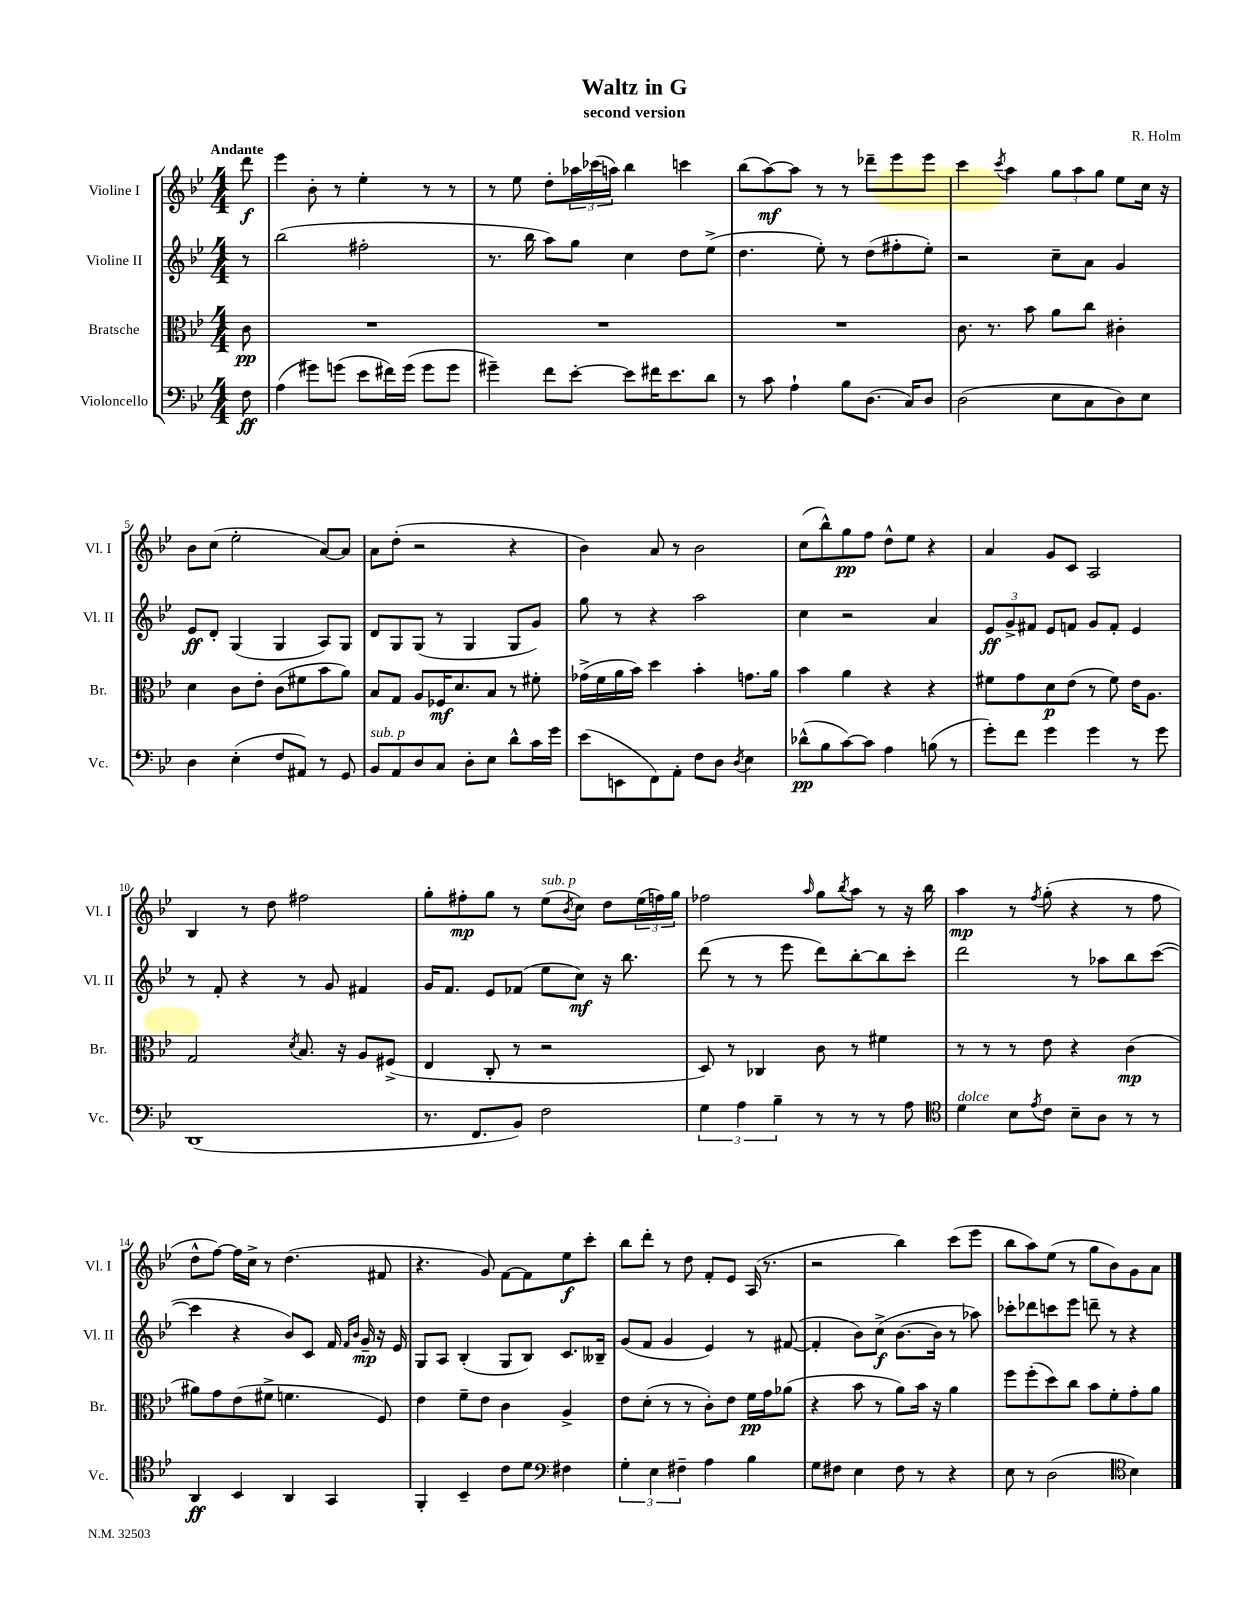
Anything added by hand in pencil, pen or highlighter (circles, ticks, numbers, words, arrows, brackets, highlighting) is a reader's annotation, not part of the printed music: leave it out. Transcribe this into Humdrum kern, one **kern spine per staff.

**kern	**dynam	**kern	**dynam	**kern	**dynam	**kern	**dynam
*part4	*part4	*part3	*part3	*part2	*part2	*part1	*part1
*staff4	*staff4	*staff3	*staff3	*staff2	*staff2	*staff1	*staff1
*I"Violoncello	*	*I"Bratsche	*	*I"Violine II	*	*I"Violine I	*
*I'Vc.	*	*I'Br.	*	*I'Vl. II	*	*I'Vl. I	*
*clefF4	*	*clefC3	*	*clefG2	*	*clefG2	*
*k[b-e-]	*	*k[b-e-]	*	*k[b-e-]	*	*k[b-e-]	*
*M4/4	*	*M4/4	*	*M4/4	*	*M4/4	*
=	=	=	=	=	=	=	=
!	!	!	!	!	!	!LO:TX:a:B:t=Andante	!
8F\	ff	8c\	pp	8r	.	8ddd\	f
=1	=1	=1	=1	=1	=1	=1	=1
(4A\	.	1r	.	(2bb-\	.	4eee-\	.
8g#X\L)	.	.	.	.	.	8b-'\	.
(8gn\J	.	.	.	.	.	8r	.
8e-\L	.	.	.	2ff#X'\	.	4ee-'\	.
16f#X\L)	.	.	.	.	.	.	.
(16g\JJ	.	.	.	.	.	.	.
8g\L	.	.	.	.	.	8r	.
8g\J	.	.	.	.	.	8r	.
=2	=2	=2	=2	=2	=2	=2	=2
4g#X~\)	.	1r	.	8.r	.	8r	.
.	.	.	.	.	.	8ee-\	.
.	.	.	.	16bb-\	.	.	.
8f\L	.	.	.	8aa\L)	.	8dd'\L	.
[8e-'\J	.	.	.	8gg\J	.	24aa-X\L	.
.	.	.	.	.	.	(24ccc-X\	.
.	.	.	.	.	.	24aan\JJ)	.
8e-\L]	.	.	.	4cc\	.	4bb-\	.
16f#X\K	.	.	.	.	.	.	.
8.e-\	.	.	.	.	.	.	.
.	.	.	.	8dd\L	.	4cccn\	.
8d\J	.	.	.	(8ee-^\J	.	.	.
=3	=3	=3	=3	=3	=3	=3	=3
8r	.	1r	.	4.dd\	.	(8bb-\L	.
8c\	.	.	.	.	.	[8aa\)	mf
4A`\	.	.	.	.	.	8aa\J]	.
.	.	.	.	8ee-'\)	.	8r	.
8B-\L	.	.	.	8r	.	8r	.
(8.D\J	.	.	.	(8dd\L	.	8ddd-X~\L	.
.	.	.	.	8ff#X'\	.	8eee-\	.
16C/KL)	.	.	.	.	.	.	.
8D/J	.	.	.	8ee-'\J)	.	8eee-\J	.
=4	=4	=4	=4	=4	=4	=4	=4
(2D\	.	8.c\	.	2r	.	4ccc\	.
.	.	8.r	.	.	.	.	.
.	.	.	.	.	.	8qccc/	.
.	.	.	.	.	.	4aa\	.
.	.	8b-\	.	.	.	.	.
8E-\L	.	8a\L	.	8cc~\L	.	12gg\L	.
.	.	.	.	.	.	12aa\	.
8C\	.	8cc\J	.	8a\J	.	.	.
.	.	.	.	.	.	12gg\J	.
8D\)	.	4c#X'\	.	4g/	.	8ee-\L	.
8E-\J	.	.	.	.	.	16cc\Jk	.
.	.	.	.	.	.	16r	.
!!LO:LB:g=z
=5	=5	=5	=5	=5	=5	=5	=5
4D\	.	4d\	.	8e-/L	ff	8b-\L	.
.	.	.	.	8d'/J	.	(8cc\J	.
(4E-'\	.	8c\L	.	(4G/	.	2ee-'\	.
.	.	8e-'\J	.	.	.	.	.
8F/L	.	(8c\L	.	4G/	.	.	.
8AA#X/J)	.	8f#X\	.	.	.	.	.
8r	.	8b-\	.	8A/L)	.	[8a/L)	.
8GG/	.	8a\J)	.	8G/J	.	8a/J]	.
=6	=6	=6	=6	=6	=6	=6	=6
!LO:TX:a:i:t=sub. p	!	!	!	!	!	!	!
8BB-/L	.	8B-/L	.	8d/L	.	8a\L	.
8AA/	.	8G/J	.	8G/	.	(8dd'\J	.
8D/	.	8A/L	.	(8G/J	.	2r	.
8C/J	.	16F-X/K	mf	8r	.	.	.
.	.	8.d/	.	.	.	.	.
8D'\L	.	.	.	4G/	.	.	.
8E-\J	.	8B-/J	.	.	.	.	.
8d^^\L	.	8r	.	8G/L	.	4r	.
16c\L	.	8f#X'\	.	8g/J)	.	.	.
16g\JJ	.	.	.	.	.	.	.
=7	=7	=7	=7	=7	=7	=7	=7
(8e-\L	.	(16g-X^\LL	.	8gg\	.	4b-\)	.
.	.	16f\	.	.	.	.	.
8EEn\	.	16a\	.	8r	.	.	.
.	.	16b-\JJ)	.	.	.	.	.
8FF\)	.	4dd\	.	4r	.	8a/	.
8AA'\J	.	.	.	.	.	8r	.
8F\L	.	4b-'\	.	2aa\	.	2b-\	.
8D\J	.	.	.	.	.	.	.
8qD/	.	.	.	.	.	.	.
4E-\	.	8.gn\L	.	.	.	.	.
.	.	16a\Jk	.	.	.	.	.
=8	=8	=8	=8	=8	=8	=8	=8
(8d-X^^\L	pp	4b-\	.	4cc\	.	(8cc\L	.
8B-\	.	.	.	.	.	8bb-^^\)	.
[8c\)	.	4a\	.	2r	.	8gg\	pp
8c\J]	.	.	.	.	.	8ff\J	.
4A\	.	4r	.	.	.	8dd^^\L	.
.	.	.	.	.	.	8ee-\J	.
(8Bn\	.	4r	.	4a/	.	4r	.
8r	.	.	.	.	.	.	.
=9	=9	=9	=9	=9	=9	=9	=9
8g'\L)	.	8f#X\L	.	12e-/L	ff	4a/	.
.	.	.	.	12g^/	.	.	.
8f\J	.	8g\	.	.	.	.	.
.	.	.	.	12f#X/J	.	.	.
4g\	.	8d\	p	8e-/L	.	8g/L	.
.	.	(8e-\J	.	8fn/J	.	8c/J	.
4g\	.	8r	.	8g/L	.	2A/	.
.	.	8f#\)	.	8f'/J	.	.	.
8r	.	16e-\KL	.	4e-/	.	.	.
.	.	8.A\J	.	.	.	.	.
8g\	.	.	.	.	.	.	.
!!LO:LB:g=z
=10	=10	=10	=10	=10	=10	=10	=10
(1DD	.	2G/	.	8r	.	4B-/	.
.	.	.	.	8f'/	.	.	.
.	.	.	.	4r	.	8r	.
.	.	.	.	.	.	8dd\	.
.	.	8qd/	.	.	.	.	.
.	.	8.B-/	.	8r	.	2ff#X\	.
.	.	.	.	8g/	.	.	.
.	.	16r	.	.	.	.	.
.	.	8A/L	.	4f#X/	.	.	.
.	.	(8F#X^/J	.	.	.	.	.
=11	=11	=11	=11	=11	=11	=11	=11
8.r	.	4E-/	.	16g/KL	.	8gg'\L	.
.	.	.	.	8.f/J	.	.	.
.	.	.	.	.	.	8ff#X'\	mp
8.FF/L	.	.	.	.	.	.	.
.	.	8C'/	.	8e-/L	.	8gg\J	.
8BB-/J)	.	8r	.	(8f-X/J	.	8r	.
!	!	!	!	!	!	!LO:TX:a:i:t=sub. p	!
2F\	.	2r	.	8ee-\L	.	(8ee-\L	.
.	.	.	.	.	.	8qb-/	.
.	.	.	.	8cc\J)	mf	8cc\J)	.
.	.	.	.	16r	.	8dd\L	.
.	.	.	.	8.bb-\	.	.	.
.	.	.	.	.	.	(24ee-\L	.
.	.	.	.	.	.	24ffn\)	.
.	.	.	.	.	.	24gg\JJ	.
=12	=12	=12	=12	=12	=12	=12	=12
6G\	.	8D/)	.	(8ddd\	.	2ff-X\	.
.	.	8r	.	8r	.	.	.
6A\	.	.	.	.	.	.	.
.	.	4C-X/	.	8r	.	.	.
6B-~\	.	.	.	.	.	.	.
.	.	.	.	8eee-\	.	.	.
.	.	.	.	.	.	16qqaa/	.
8r	.	8c\	.	8ddd\L)	.	8gg\L	.
.	.	.	.	.	.	8qbb-/	.
8r	.	8r	.	[8bb-'\	.	8aa\J	.
8r	.	4f#X\	.	8bb-\]	.	8r	.
8A\	.	.	.	8ccc'\J	.	16r	.
.	.	.	.	.	.	16bb-\	.
=13	=13	=13	=13	=13	=13	=13	=13
*clefC4	*	*	*	*	*	*	*
!LO:TX:a:i:t=dolce	!	!	!	!	!	!	!
4d\	.	8r	.	2ddd\	.	4aa\	mp
.	.	8r	.	.	.	.	.
8B-\L	.	8r	.	.	.	8r	.
8qe-/	.	.	.	.	.	8qff/	.
8c\J	.	8e-\	.	.	.	(8gg'\	.
8B-~\L	.	4r	.	8r	.	4r	.
8A\J	.	.	.	8aa-X\L	.	.	.
8r	.	(4c\	mp	8bb-\	.	8r	.
8r	.	.	.	([8ccc\J	.	8ff\	.
!!LO:LB:g=z
=14	=14	=14	=14	=14	=14	=14	=14
4AA/	ff	8a#X\L)	.	4ccc\]	.	8dd^^\L	.
.	.	8g\	.	.	.	[8ff\J)	.
4BB-/	.	(8e-\	.	4r	.	16ff\LL]	.
.	.	.	.	.	.	16cc^\JJ	.
.	.	8f#X^\J	.	.	.	8r	.
4AA/	.	4.fn\	.	8b-/L)	.	(4.dd\	.
.	.	.	.	8c/J	.	.	.
4GG/	.	.	.	16f/	.	.	.
.	.	.	.	16qqf/LL	.	.	.
.	.	.	.	16qqb-/JJ	.	.	.
.	.	.	.	16g~/	mp	.	.
.	.	8F/)	.	16r	.	8f#X/	.
.	.	.	.	16e-/	.	.	.
=15	=15	=15	=15	=15	=15	=15	=15
4FF'/	.	4e-\	.	8G/L	.	4.r	.
.	.	.	.	8A/J	.	.	.
4BB-~/	.	8f~\L	.	(4B-'/	.	.	.
.	.	8e-\J	.	.	.	8g/)	.
8c\L	.	4c\	.	8G/L	.	[8f\L	.
8d\J	.	.	.	8B-/J)	.	8f\]	.
*clefF4	*	*	*	*	*	*	*
4F#X\	.	4A^/	.	8.c/L	.	8ee-\	f
.	.	.	.	.	.	8ccc'\J	.
.	.	.	.	16B--X~/Jk	.	.	.
=16	=16	=16	=16	=16	=16	=16	=16
6G'\	.	8e-\L	.	(8g/L	.	8bb-\L	.
.	.	(8d'\J	.	8f/J	.	8ddd'\J	.
6E-\	.	.	.	.	.	.	.
.	.	8r	.	4g/	.	8r	.
6F#X~\	.	.	.	.	.	.	.
.	.	8r	.	.	.	8dd\	.
4A\	.	8c'\L)	.	4e-/)	.	8f'/L	.
.	.	8e-\J	.	.	.	8e-/J	.
4B-\	.	16f\LL	pp	8r	.	(16A/	.
.	.	16g\J	.	.	.	8.r	.
.	.	(8a-X\J	.	([8f#X/	.	.	.
=17	=17	=17	=17	=17	=17	=17	=17
8G\L	.	4r	.	4f#'/]	.	2r	.
8F#X\J	.	.	.	.	.	.	.
4E-\	.	8b-\	.	8b-\L)	.	.	.
.	.	8r	.	(8cc^\J	f	.	.
8F#\	.	8a\L)	.	[8.b-\L	.	4bb-\)	.
8r	.	16b-\Jk	.	.	.	.	.
.	.	16r	.	16b-\Jk]	.	.	.
4r	.	4a\	.	8r	.	(8ccc\L	.
.	.	.	.	8aa-X\)	.	8eee-\J	.
=18	=18	=18	=18	=18	=18	=18	=18
8E-\	.	8ff\L	.	8ccc-X'\L	.	8bb-\L	.
8r	.	(8ff'\	.	8ddd-X\	.	8aa\)	.
(2D\	.	8dd\)	.	8cccn\	.	(8ee-\J	.
.	.	8cc\J	.	8eee-\J	.	8r	.
.	.	8b-\L	.	8dddn~\	.	8gg\L	.
.	.	8f'\	.	8r	.	8b-\)	.
*clefC4	*	*	*	*	*	*	*
4B-\)	.	8g'\	.	4r	.	8g\	.
.	.	8a\J	.	.	.	8a\J	.
==	==	==	==	==	==	==	==
*-	*-	*-	*-	*-	*-	*-	*-
